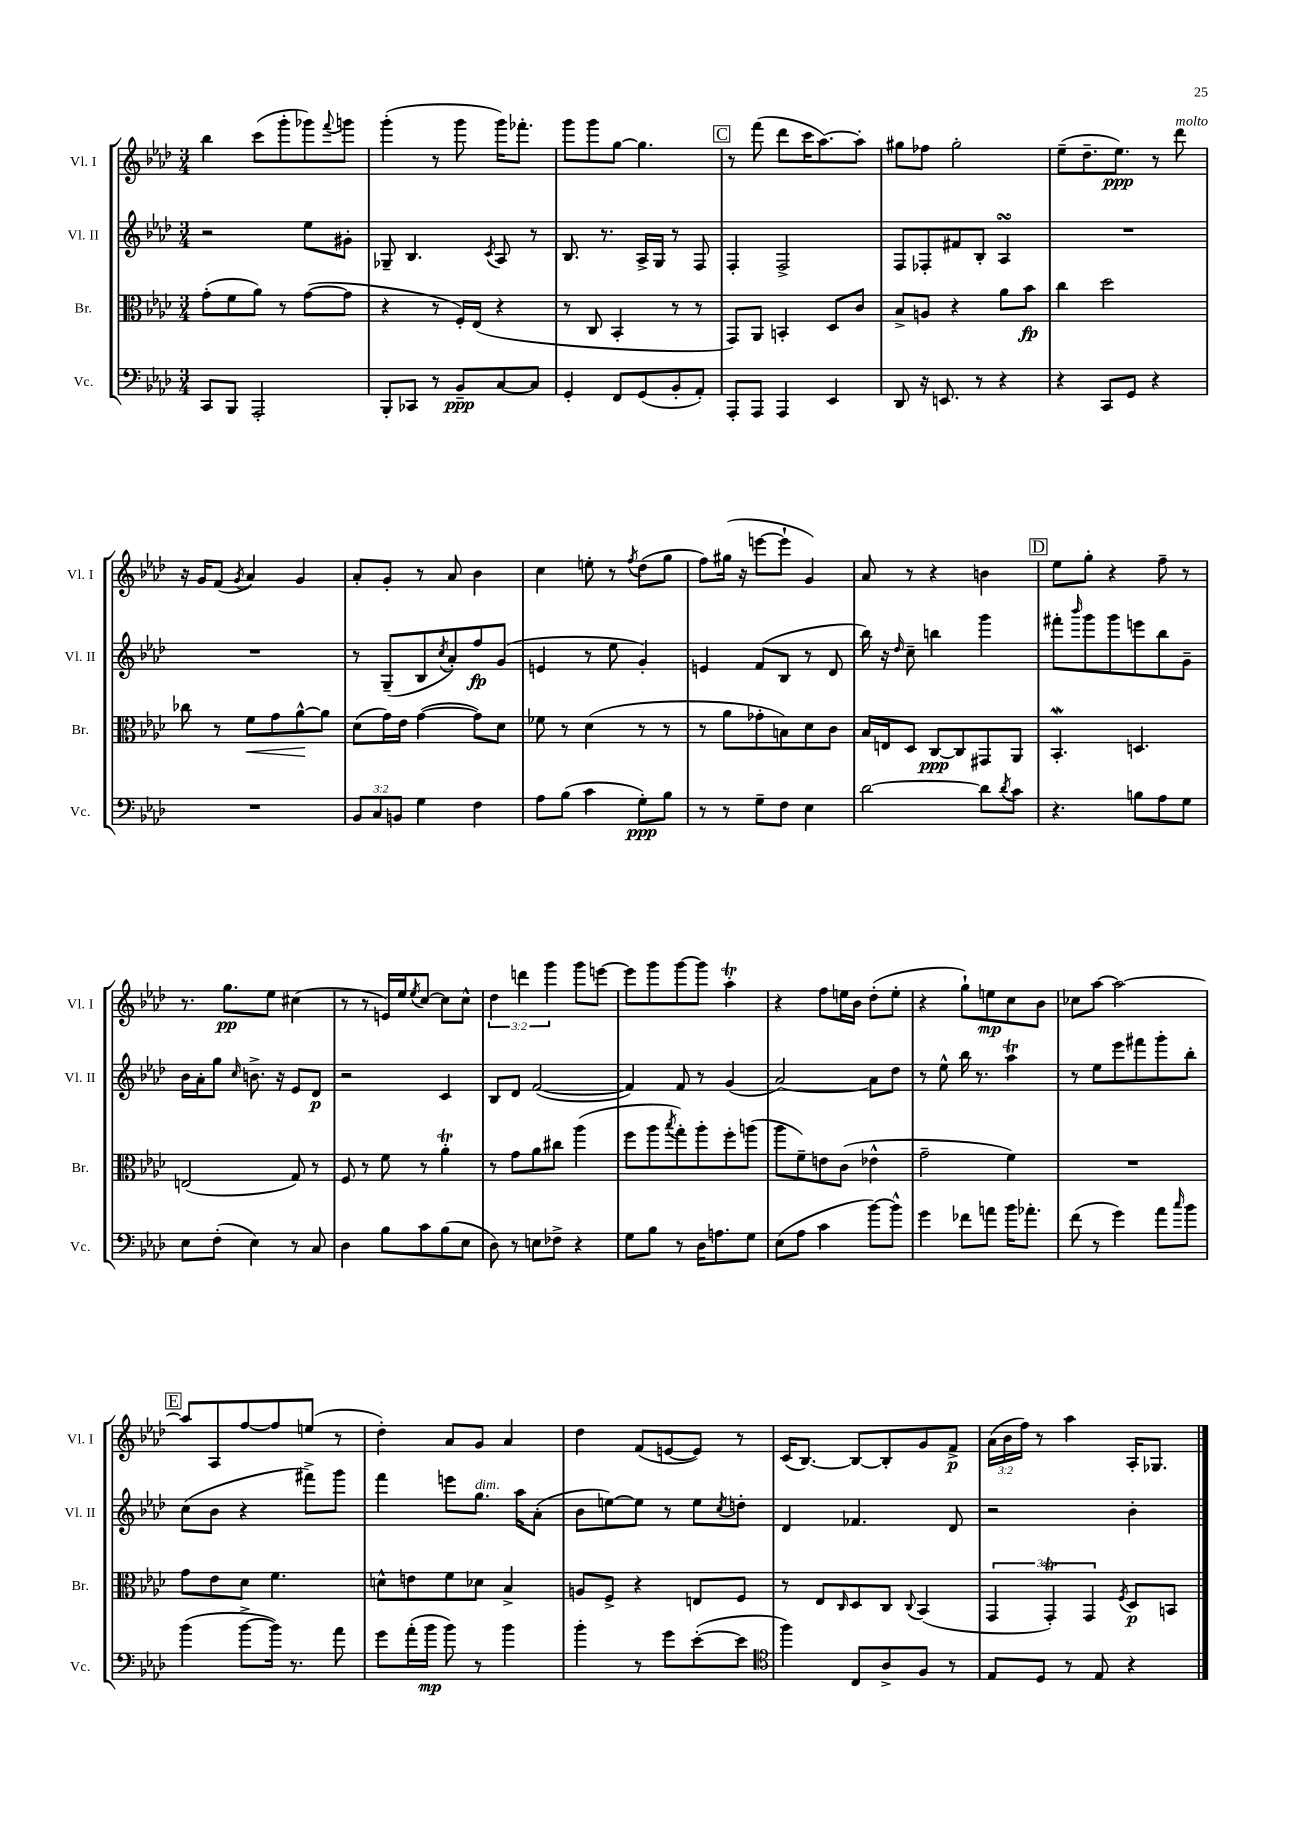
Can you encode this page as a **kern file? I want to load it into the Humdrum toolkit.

**kern	**kern	**kern	**kern
*staff4	*staff3	*staff2	*staff1
*clefF4	*clefC3	*clefG2	*clefG2
*k[b-e-a-d-]	*k[b-e-a-d-]	*k[b-e-a-d-]	*k[b-e-a-d-]
*M3/4	*M3/4	*M3/4	*M3/4
8CC/L	(8g'\L	2r	4bb-\
8BBB-/J	8f\	.	.
2AAA-'/	8a-\J)	.	(8ccc\L
.	8r	.	8ggg'\
.	([8g\L	8ee-\L	8ggg-\)
.	.	.	8qqfff/
.	8g\]J	8g#'\J	8ggg\J
=	=	=	=
8BBB-'/L	4r	8G-~/	(4ggg'\
8CC-/J	.	4.B-/	.
8r	8r	.	8r
8BB-~/L	16F'/LL)	.	8ggg\
.	(16E-/JJ	.	.
.	.	8qc/	.
[8C/	4r	8A-/	16ggg\LK)
.	.	.	8.fff-'\J
8C/]J	.	8r	.
=	=	=	=
4GG'/	8r	8.B-/	8ggg\L
.	8C/	.	8ggg\
.	.	8.r	.
8FF/L	4BB-'/	.	[8gg\J
(8GG/	.	16A-^/LL	4.gg\]
.	.	16G/JJ	.
8BB-'/	8r	8r	.
8AA-'/J)	8r	8F/	.
=	=	=	=
8AAA-'/L	8GG/L)	4F'/	8r
8AAA-/J	8AA-/J	.	(8fff\
4AAA-/	4BB'/	2F^/	8ddd-\L
.	.	.	16ccc\K
.	.	.	[8.aa-\)
4EE-/	8D-/L	.	.
.	8c/J	.	8aa-'\]J
=	=	=	=
8DD-/	8B-^/L	8F/L	8gg#\L
16r	8A/J	8F-'/	8ff-\J
8.EE/	.	.	.
.	4r	8f#/	2gg#'\
8r	.	8B-'/J	.
4r	8a-\L	4A-/	.
.	8b-\J	.	.
=	=	=	=
4r	4cc\	2.r	(8ee-~\L
.	.	.	8.dd-~\
8CC/L	2dd-\	.	.
.	.	.	8.ee-\J)
8GG/J	.	.	.
4r	.	.	8r
.	.	.	8ddd-\
=	=	=	=
2.r	8cc-\	2.r	16r
.	.	.	16g/LK
.	8r	.	(8f/J
.	.	.	8qg/
.	8f\L	.	4a-/)
.	8g\	.	.
.	[8a-^^\	.	4g/
.	8a-\]J	.	.
=	=	=	=
12BB-/L	(8d-\L	8r	8a-'/L
12C/	.	.	.
.	16g\L)	(8G~/L	8g'/J
12BB/J	.	.	.
.	16e-\JJ	.	.
4G\	([4g\	8B-/	8r
.	.	8qcc/	.
.	.	8a-'/)	8a-/
4F\	8g\]L)	8ff/	4b-\
.	8d-\J	(8g/J	.
=	=	=	=
8A-\L	8f-\	4e/	4cc\
(8B-\J	8r	.	.
4c\	(4d-\	8r	8ee'\
.	.	8ee-\	8r
.	.	.	8qff/
8G'\L)	8r	4g'/)	(8dd-\L
8B-\J	8r	.	8gg\J
=	=	=	=
8r	8r	4e/	8ff\L)
8r	8a-\L	.	(16gg#\Jk
.	.	.	16r
8G~\L	8g-'\	(8f/L	[8eee\L
8F\J	8B\)	8B-/J	8eee`\]J
4E-\	8d-\	8r	4g/)
.	8c\J	8d-/	.
=	=	=	=
[2d-\	16B-/LL	16bb-\)	8a-/
.	16E/J	16r	.
.	.	16qqdd-/	.
.	8D-/J	8cc~\	8r
.	[8C/L	4bb\	4r
.	8C/]	.	.
8d-\]L	8GG#/	4ggg\	4b\
8qd-/	.	.	.
8c\J	8AA-/J	.	.
=	=	=	=
4.r	4.BB-'/	8fff#'\L	8ee-\L
.	.	16qqbbb-/	.
.	.	8ggg\	8gg'\J
.	.	8ggg\	4r
8B\L	4.D/	8eee\	.
8A-\	.	8bb-\	8ff~\
8G\J	.	8g~\J	8r
=	=	=	=
8E-\L	(2E/	16b-\LL	8.r
.	.	16a-'\J	.
(8F'\J	.	8gg\J	.
.	.	.	8.gg\L
.	.	16qqcc/	.
4E-\)	.	8.b^\	.
.	.	.	8ee-\J
.	.	16r	.
8r	8G/)	8e-/L	(4cc#\
8C/	8r	8d-/J	.
=	=	=	=
4D-\	8F/	2r	8r
.	8r	.	8r
8B-\L	8f\	.	16e/LL)
.	.	.	16ee-/J
.	.	.	8qee-/
8c\	8r	.	[8cc/J
(8B-\	4a-'\	4c/	8cc\]L
8E-\J	.	.	8cc^^\J
=	=	=	=
8D-\)	8r	8B-/L	6dd-\
8r	8g\L	8d-/J	.
.	.	.	6ddd\
8E\L	8a-\	([2f/	.
.	.	.	6ggg\
8F-^\J	8cc#\J	.	.
4r	(4aa-\	.	8ggg\L
.	.	.	[8eee\J
=	=	=	=
8G\L	8ff\L	4f/])	8eee\]L
8B-\J	8aa-\	.	8ggg\
.	8qbb-/	.	.
8r	8gg'\)	8f/	[8ggg\
16D-\LK	8aa-'\	8r	8ggg\]J
8.A\	.	.	.
.	8ff'\	(4g/	4aa-'\
8G\J	(8aa\J	.	.
=	=	=	=
(8E-\L	8aa-\L	[2a-/)	4r
8A-\J	8f~\)	.	.
4c\	8e\	.	8ff\L
.	(8c\J	.	16ee\L
.	.	.	16b-\JJ
[8b-\L)	4e-^^\	8a-\]L	(8dd-'\L
8b-^^\]J	.	8dd-\J	8ee'\J
=	=	=	=
4g\	2g~\	8r	4r
.	.	8ee-^^\	.
8f-\L	.	16bb-\	8gg`\L)
.	.	8.r	.
8a\J	.	.	8ee\
16b-\LK	4f\)	4aa-\	8cc\
8.a-'\J	.	.	.
.	.	.	8b-\J
=	=	=	=
(8f\	2.r	8r	8cc-\L
8r	.	8ee-\L	[8aa-\J
4g\)	.	8eee-\	2aa-\_
.	.	8fff#\	.
8a-\L	.	8ggg'\	.
16qqcc/	.	.	.
8b-\J	.	8bb-'\J	.
=	=	=	=
(4b-\	8g\L	(8cc\L	8aa-/]L
.	8e-\	8b-\J	8A-/
[8b-^\L	8d-\J	4r	[8ff/
16b-\]Jk)	4.f\	.	8ff/]
8.r	.	.	.
.	.	8fff#^\L)	(8ee/J
8a-\	.	8ggg\J	8r
=	=	=	=
8g\L	8d^^\L	4fff\	4dd-'\)
(16a-'\L	8e\	.	.
16b-\JJ	.	.	.
8b-\)	8f\	8eee\L	8a-/L
8r	8d-\J	8.gg\J	8g/J
4b-\	4B-^/	.	4a-/
.	.	16aa-\LK	.
.	.	(8a-'\J	.
=	=	=	=
4b-'\	8A/L	8b-\L	4dd-\
.	8F^/J	[8ee\)	.
8r	4r	8ee\]J	(8f/L
8g\L	.	8r	[8e/
([8e-'\	8E/L	8ee\L	8e/]J)
.	.	8qcc/	.
8e-\]J	8F/J	8dd'\J	8r
=	=	=	=
*clefC4	*	*	*
4ff\)	8r	4d-/	(16c/LK
.	.	.	[8.B-/J)
.	8E-/L	.	.
.	16qqC/	.	.
8C/L	8D-/	4.f-/	8B-/_L
8A-^/	8C/J	.	8B-'/]
.	8qqC/	.	.
8F/J	(4BB-/	.	8g/
8r	.	8d-/	8f^/J
=	=	=	=
8E-/L	6GG/	2r	(24a-\LL
.	.	.	24b-\
.	.	.	24ff\JJ)
8D-/J	.	.	8r
.	6GG'/)	.	.
8r	.	.	4aa-\
.	6GG/	.	.
8E-/	.	.	.
.	8qF/	.	.
4r	8D-/L	4b-'\	16A-'/LK
.	.	.	8.G-/J
.	8BB/J	.	.
==	==	==	==
*-	*-	*-	*-
